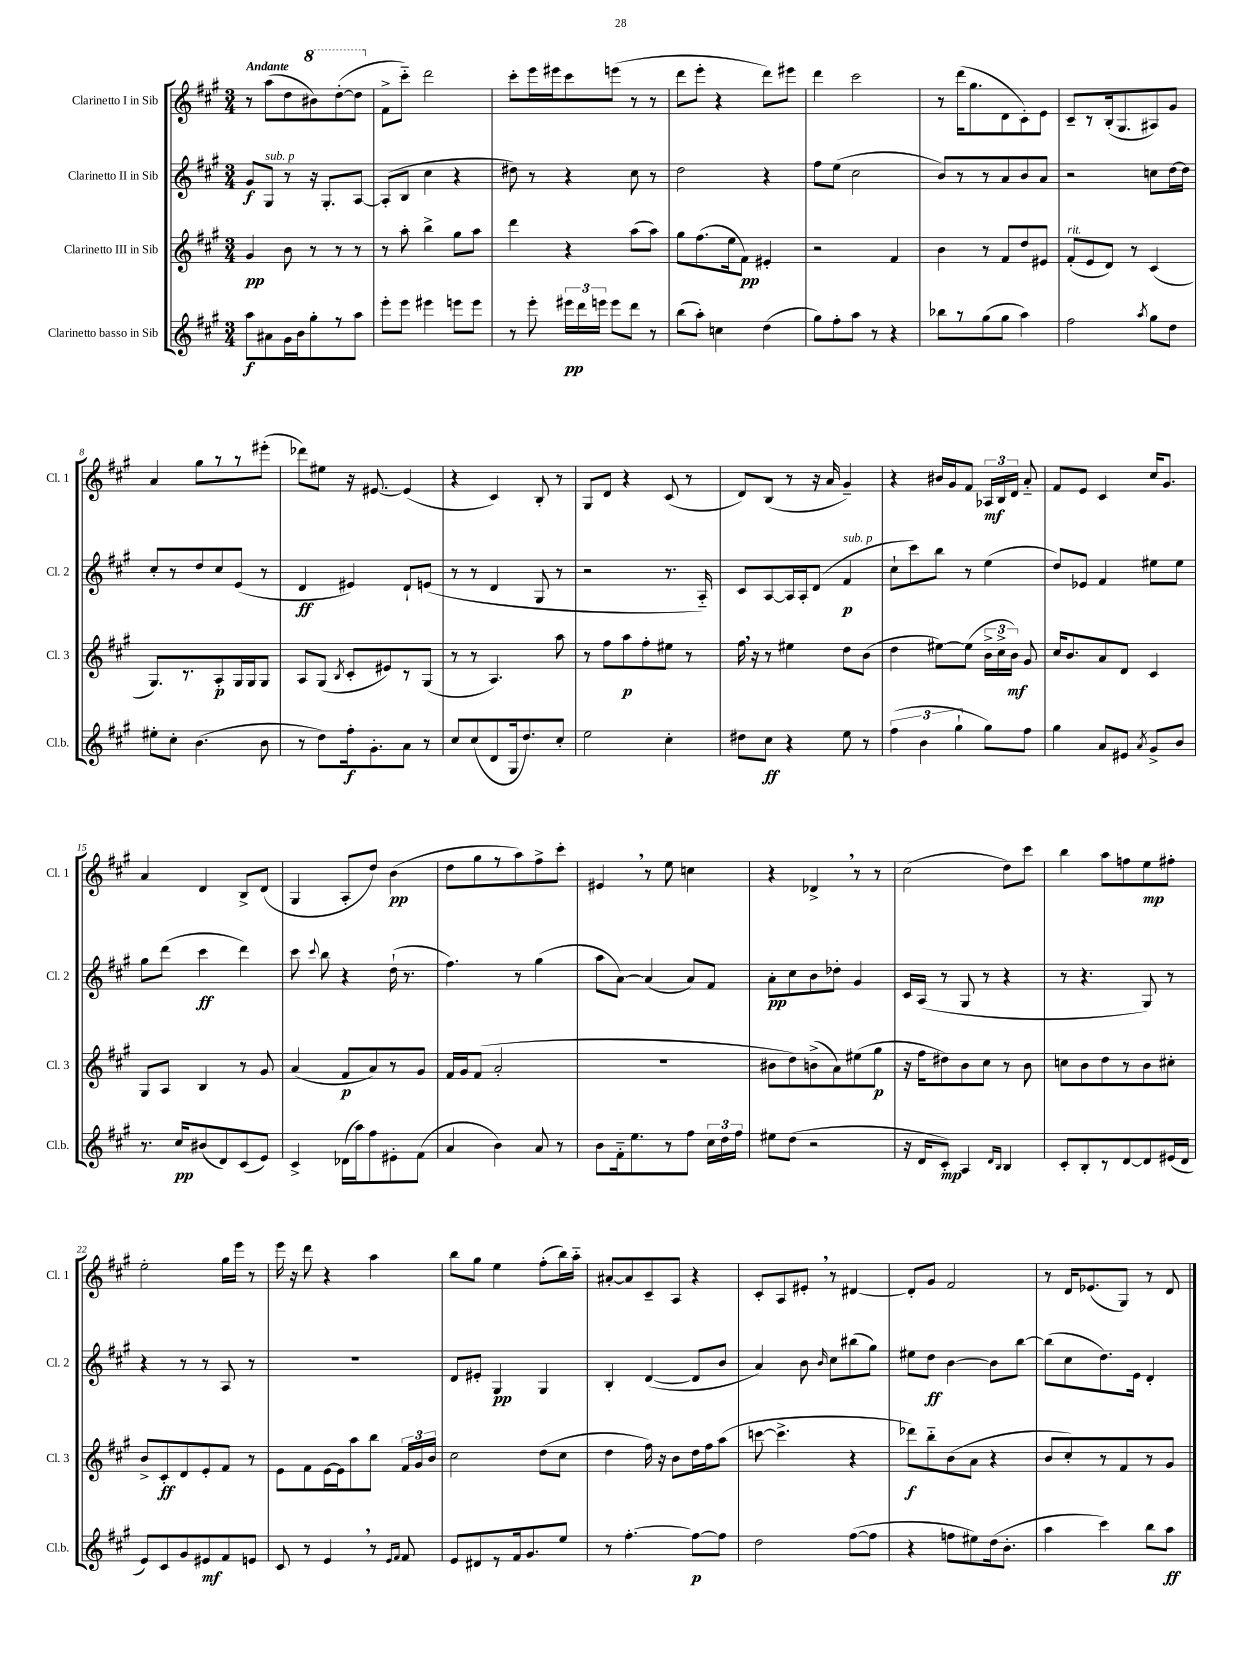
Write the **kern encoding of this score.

**kern	**dynam	**kern	**dynam	**kern	**dynam	**kern	**dynam
*part4	*part4	*part3	*part3	*part2	*part2	*part1	*part1
*staff4	*staff4	*staff3	*staff3	*staff2	*staff2	*staff1	*staff1
*I"Clarinetto basso in Sib	*	*I"Clarinetto III in Sib	*	*I"Clarinetto II in Sib	*	*I"Clarinetto I in Sib	*
*I'Cl.b.	*	*I'Cl. 3	*	*I'Cl. 2	*	*I'Cl. 1	*
*clefG2	*	*clefG2	*	*clefG2	*	*clefG2	*
*k[f#c#g#]	*	*k[f#c#g#]	*	*k[f#c#g#]	*	*k[f#c#g#]	*
*M3/4	*	*M3/4	*	*M3/4	*	*M3/4	*
=1	=1	=1	=1	=1	=1	=1	=1
!	!	!	!	!	!	!LO:TX:a:B:t=Andante	!
8aa\L	f	4g#/	pp	8g#/L	f	8r	.
!	!	!	!	!LO:TX:a:i:t=sub. p	!	!	!
8a#X\	.	.	.	8G#/J	.	(8aa\L	.
16g#\L	.	8b\	.	8r	.	8dd\	.
16b\J	.	.	.	.	.	.	.
*	*	*	*	*	*	*8va	*
8gg#'\	.	8r	.	16r	.	8bb#X\)	.
.	.	.	.	8.G#'/L	.	.	.
8r	.	8r	.	.	.	([8ddd'\	.
8aa\J	.	8r	.	[8A/J	.	8ddd\J]	.
=2	=2	=2	=2	=2	=2	=2	=2
*	*	*	*	*	*	*X8va	*
8eee'\L	.	8r	.	(8A'/L]	.	8f#^\L	.
8eee\J	.	8aa'\	.	8B/J	.	8ccc#\J)	.
4eee#X\	.	4bb^\	.	4cc#\	.	2ddd\	.
8eeen\L	.	8gg#\L	.	4r	.	.	.
8eee\J	.	8aa\J	.	.	.	.	.
=3	=3	=3	=3	=3	=3	=3	=3
8r	.	4ddd\	.	8dd#X\)	.	8ccc#'\L	.
8eee'\	.	.	.	8r	.	16eee\L	.
.	.	.	.	.	.	16eee#X\J	.
24eee#X\LL	pp	4r	.	4r	.	8ccc#\	.
24ddd\	.	.	.	.	.	.	.
24eeen\JJ	.	.	.	.	.	.	.
8eee\L	.	.	.	.	.	(8eeen\J	.
8ddd\J	.	(8aa\L	.	8cc#\	.	8r	.
8r	.	8aa\J)	.	8r	.	8r	.
=4	=4	=4	=4	=4	=4	=4	=4
(8bb\L	.	8gg#\L	.	2dd\	.	8ddd\L	.
8aa'\J)	.	(8.ff#\	.	.	.	8eee'\J	.
4ccn\	.	.	.	.	.	4r	.
.	.	16ee\k	.	.	.	.	.
.	.	8f#\J)	pp	.	.	.	.
(4dd\	.	4e#X'/	.	4r	.	8ddd\L)	.
.	.	.	.	.	.	8eee#X\J	.
=5	=5	=5	=5	=5	=5	=5	=5
8gg#\L)	.	2r	.	8ff#\L	.	4ddd\	.
8ff#'\	.	.	.	(8ee\J	.	.	.
8aa\J	.	.	.	2cc#\	.	2ccc#\	.
8r	.	.	.	.	.	.	.
4r	.	4f#/	.	.	.	.	.
=6	=6	=6	=6	=6	=6	=6	=6
8bb-X\L	.	4b\	.	8b/L)	.	8r	.
8r	.	.	.	8r	.	(16ddd\KL	.
.	.	.	.	.	.	8.gg#\	.
(8gg#\	.	8r	.	8r	.	.	.
8gg#\J	.	8f#/L	.	8a/	.	8d\	.
4aa\)	.	8dd/	.	8b/	.	8c#'\)	.
.	.	8e#X/J	.	8a/J	.	8e\J	.
=7	=7	=7	=7	=7	=7	=7	=7
!	!	!LO:TX:a:i:t=rit.	!	!	!	!	!
2ff#\	.	(8f#'/L	.	2r	.	8c#~/L	.
.	.	8e/	.	.	.	8r	.
.	.	8d/J)	.	.	.	(16B'/k	.
.	.	.	.	.	.	8.G#/	.
.	.	8r	.	.	.	.	.
8qaa/	.	.	.	.	.	.	.
8gg#\L	.	(4c#/	.	8ccn\L	.	8A#X/)	.
8dd\J	.	.	.	[16dd\L	.	8g#/J	.
.	.	.	.	16dd\JJ]	.	.	.
!!LO:LB:g=z
=8	=8	=8	=8	=8	=8	=8	=8
8ee#X'\L	.	8.G#/L)	.	8cc#'/L	.	4a/	.
8cc#'\J	.	.	.	8r	.	.	.
.	.	8.r	.	.	.	.	.
(4.b\	.	.	.	8dd/	.	8gg#\L	.
.	.	8A'/	p	8cc#/	.	8r	.
.	.	16G#/L	.	(8e/J	.	8r	.
.	.	16G#/J	.	.	.	.	.
8b\	.	8G#/J	.	8r	.	(8eee#X'\J	.
=9	=9	=9	=9	=9	=9	=9	=9
8r	.	8A/L	.	4d/	ff	8ddd-X\L)	.
8dd\L)	.	(8G#/J	.	.	.	8ee#X\J	.
.	.	8qB/	.	.	.	.	.
16ff#'\k	f	8c#'/L	.	4e#X/)	.	16r	.
8.g#'\	.	.	.	.	.	[8.e#X/	.
.	.	8e#X/)	.	.	.	.	.
8a\J	.	8r	.	8d`/L	.	(4e#/]	.
8r	.	(8G#/J	.	(8en/J	.	.	.
=10	=10	=10	=10	=10	=10	=10	=10
8cc#/L	.	8r	.	8r	.	4r	.
(8cc#/	.	8r	.	8r	.	.	.
8d/	.	4.A/)	.	4d/	.	4c#/)	.
16G#/k	.	.	.	.	.	.	.
8.dd/)	.	.	.	.	.	.	.
.	.	.	.	8G#/	.	8B'/	.
8cc#'/J	.	8aa\	.	8r	.	8r	.
=11	=11	=11	=11	=11	=11	=11	=11
2ee\	.	8r	.	2r	.	8G#/L	.
.	.	8ff#\L	.	.	.	8d/J	.
.	.	8aa\	p	.	.	4r	.
.	.	8ff#'\	.	.	.	.	.
4cc#'\	.	8ee#X\J	.	8.r	.	(8c#/	.
.	.	8r	.	.	.	8r	.
.	.	.	.	16A/)	.	.	.
=12	=12	=12	=12	=12	=12	=12	=12
8dd#X\L	.	16ff#,\	.	8c#/L	.	8d/L)	.
.	.	16r	.	.	.	.	.
8cc#\J	ff	8r	.	[8A/	.	(8B/J	.
4r	.	4ee#X\	.	16A/L]	.	8r	.
.	.	.	.	16A'/J	.	.	.
.	.	.	.	(8d/J	.	16r	.
.	.	.	.	.	.	16a/	.
!	!	!	!	!LO:TX:a:i:t=sub. p	!	!	!
8ee\	.	8dd\L	.	4f#/	p	4g#~/)	.
8r	.	(8b\J	.	.	.	.	.
=13	=13	=13	=13	=13	=13	=13	=13
(6ff#\	.	4dd\	.	8cc#`\L	.	4r	.
.	.	.	.	8ccc#\)	.	.	.
6b\	.	.	.	.	.	.	.
.	.	[8ee#X\L)	.	8bb\J	.	16b#X/LL	.
.	.	.	.	.	.	16g#/J	.
6gg#`\	.	.	.	.	.	.	.
.	.	(8ee#\J]	.	8r	.	8f#/J	.
8gg#\L)	.	24b^\LL	.	(4ee\	.	24A-X/LL	mf
.	.	24cc#^\	.	.	.	24B/	.
.	.	24b\JJ)	mf	.	.	24d/JJ	.
8ff#\J	.	8g#/	.	.	.	8a/	.
=14	=14	=14	=14	=14	=14	=14	=14
4gg#\	.	16cc#/KL	.	8dd/L)	.	8f#/L	.
.	.	8.b/	.	.	.	.	.
.	.	.	.	8e-X/J	.	8e/J	.
8a/L	.	8a/	.	4f#/	.	4c#/	.
8e#X/J	.	8d/J	.	.	.	.	.
8qa/	.	.	.	.	.	.	.
8g#^/L	.	4c#/	.	8ee#X\L	.	16cc#/KL	.
.	.	.	.	.	.	8.g#/J	.
8b/J	.	.	.	8ee#\J	.	.	.
!!LO:LB:g=z
=15	=15	=15	=15	=15	=15	=15	=15
8.r	.	8G#/L	.	8gg#\L	.	4a/	.
.	.	8A/J	.	(8ddd\J	.	.	.
16cc#/KL	pp	.	.	.	.	.	.
(8b#X/	.	4B/	.	4ccc#\	ff	4d/	.
8d/)	.	.	.	.	.	.	.
(8c#/	.	8r	.	4ddd\)	.	8B^/L	.
8e/J)	.	8g#/	.	.	.	(8d/J	.
=16	=16	=16	=16	=16	=16	=16	=16
4c#^/	.	(4a/	.	8ccc#\	.	4G#/	.
.	.	.	.	8qqccc#/	.	.	.
.	.	.	.	8bb\	.	.	.
(16d-X\LL	.	8f#/L	p	4r	.	8A'/L	.
16aa\J)	.	.	.	.	.	.	.
8ff#\	.	8a/)	.	.	.	8dd/J)	.
8e#X'\	.	8r	.	(16dd`\	.	(4b\	pp
.	.	.	.	8.r	.	.	.
(8f#\J	.	8g#/J	.	.	.	.	.
=17	=17	=17	=17	=17	=17	=17	=17
4a/	.	16f#/LL	.	4.ff#\)	.	8dd\L	.
.	.	16g#/J	.	.	.	.	.
.	.	(8f#/J	.	.	.	8gg#\	.
4b\)	.	2a'/	.	.	.	8r	.
.	.	.	.	8r	.	8aa\)	.
8a/	.	.	.	(4gg#\	.	8ff#^\	.
8r	.	.	.	.	.	8ccc#'\J	.
=18	=18	=18	=18	=18	=18	=18	=18
8b\L	.	2.r	.	8aa\L	.	4e#X,/	.
16f#\k	.	.	.	[8a\J)	.	.	.
8.ee\	.	.	.	.	.	.	.
.	.	.	.	(4a/]	.	8r	.
8r	.	.	.	.	.	8ee\	.
8ff#\J	.	.	.	8a/L)	.	4ccn\	.
24cc#\LL	.	.	.	8f#/J	.	.	.
24dd\	.	.	.	.	.	.	.
24ff#\JJ	.	.	.	.	.	.	.
=19	=19	=19	=19	=19	=19	=19	=19
8ee#X\L	.	8b#X\L	.	8a'\L	pp	4r	.
(8dd\J	.	8dd\)	.	8cc#\	.	.	.
2r	.	(8bn^\	.	8b\	.	4d-X^,/	.
.	.	8a\)	.	8dd-X'\J	.	.	.
.	.	(8ee#X\	.	4g#/	.	8r	.
.	.	8gg#\J	p	.	.	8r	.
=20	=20	=20	=20	=20	=20	=20	=20
16r	.	16r	.	16c#/LL	.	(2cc#\	.
16d/KL	.	16ff#\KL	.	(16A/JJ	.	.	.
8c#'/J)	mp	8dd#X\)	.	8r	.	.	.
4A/	.	8b\	.	8G#/	.	.	.
.	.	8cc#\J	.	8r	.	.	.
16qqd/LL	.	.	.	.	.	.	.
16qqB/JJ	.	.	.	.	.	.	.
4B/	.	8r	.	4r	.	8dd\L)	.
.	.	8b\	.	.	.	8ccc#\J	.
=21	=21	=21	=21	=21	=21	=21	=21
8c#'/L	.	8ccn\L	.	8r	.	4bb\	.
8B'/	.	8b\	.	4.r	.	.	.
8r	.	8dd\	.	.	.	8aa\L	.
[8d/	.	8r	.	.	.	8ffn\	.
8d/]	.	8b\	.	8G#/)	.	8ee\	mp
(16e#X/L	.	8cc#X'\J	.	8r	.	8ff#X'\J	.
16d/JJ	.	.	.	.	.	.	.
!!LO:LB:g=z
=22	=22	=22	=22	=22	=22	=22	=22
8e/L)	.	8b^/L	.	4r	.	2ee'\	.
8c#/	.	8c#'/	ff	.	.	.	.
8g#/	.	8d/	.	8r	.	.	.
8e#X/	mf	8e'/	.	8r	.	.	.
8f#/	.	8f#/J	.	8A/	.	16gg#\LL	.
.	.	.	.	.	.	16eee\JJ	.
8en/J	.	8r	.	8r	.	8r	.
=23	=23	=23	=23	=23	=23	=23	=23
8c#/	.	8e\L	.	2.r	.	16eee\	.
.	.	.	.	.	.	16r	.
8r	.	8f#\	.	.	.	8ddd\	.
4e,/	.	[16e\L	.	.	.	4r	.
.	.	16e\J]	.	.	.	.	.
.	.	8aa\	.	.	.	.	.
8r	.	8bb\J	.	.	.	4aa\	.
16qqe/LL	.	.	.	.	.	.	.
16qqf#/JJ	.	.	.	.	.	.	.
8f#/	.	24f#/LL	.	.	.	.	.
.	.	24g#/	.	.	.	.	.
.	.	24b/JJ	.	.	.	.	.
=24	=24	=24	=24	=24	=24	=24	=24
8e/L	.	2cc#\	.	8d/L	.	8bb\L	.
8d#X/	.	.	.	8e#X'/J	.	8gg#\J	.
8r	.	.	.	4G#/	pp	4ee\	.
16f#/k	.	.	.	.	.	.	.
8.g#/	.	.	.	.	.	.	.
.	.	(8dd\L	.	4G#/	.	(8ff#'\L	.
8ee/J	.	8cc#\J	.	.	.	16bb\L)	.
.	.	.	.	.	.	16aa\JJ	.
=25	=25	=25	=25	=25	=25	=25	=25
8r	.	4dd\	.	4B'/	.	[8a#X'/L	.
[4.ff#'\	.	.	.	.	.	8a#/]	.
.	.	16ff#\)	.	([4d/	.	8c#~/	.
.	.	16r	.	.	.	.	.
.	.	8b\L	.	.	.	8A/J	.
8ff#\L_	p	16dd\L	.	8d/L]	.	4r	.
.	.	16ff#\J	.	.	.	.	.
8ff#\J]	.	(8aa\J	.	8b/J	.	.	.
=26	=26	=26	=26	=26	=26	=26	=26
2dd\	.	[8cccn\	.	4a/)	.	8c#'/L	.
.	.	4.ccc^\]	.	.	.	8A/	.
.	.	.	.	8b\	.	8e#X',/J	.
.	.	.	.	16qqb/	.	.	.
.	.	.	.	8cc#\L	.	8r	.
([8ff#\L	.	4r	.	(8bb#X\	.	[4d#X/	.
8ff#\J]	.	.	.	8gg#\J)	.	.	.
=27	=27	=27	=27	=27	=27	=27	=27
4r	.	8ddd-X\L)	f	8ee#X\L	.	8d#'/L]	.
.	.	8bb\	.	8dd\J	ff	8g#/J	.
8ffn\L	.	(8b\	.	[4b\	.	2f#/	.
8ee#X\)	.	8a\J	.	.	.	.	.
(16dd\k	.	4r	.	8b\L]	.	.	.
8.b'\J	.	.	.	.	.	.	.
.	.	.	.	[8bb\J	.	.	.
=28	=28	=28	=28	=28	=28	=28	=28
4aa\	.	8b/L	.	(8bb\L]	.	8r	.
.	.	8cc#'/)	.	8cc#\	.	16d/KL	.
.	.	.	.	.	.	(8.e-X/	.
4ccc#\)	.	8r	.	8.dd\)	.	.	.
.	.	8f#/	.	.	.	8G#/J)	.
.	.	.	.	16e\Jk	.	.	.
8bb\L	.	8r	.	4d'/	.	8r	.
8aa\J	ff	8g#/J	.	.	.	8d/	.
==	==	==	==	==	==	==	==
*-	*-	*-	*-	*-	*-	*-	*-
